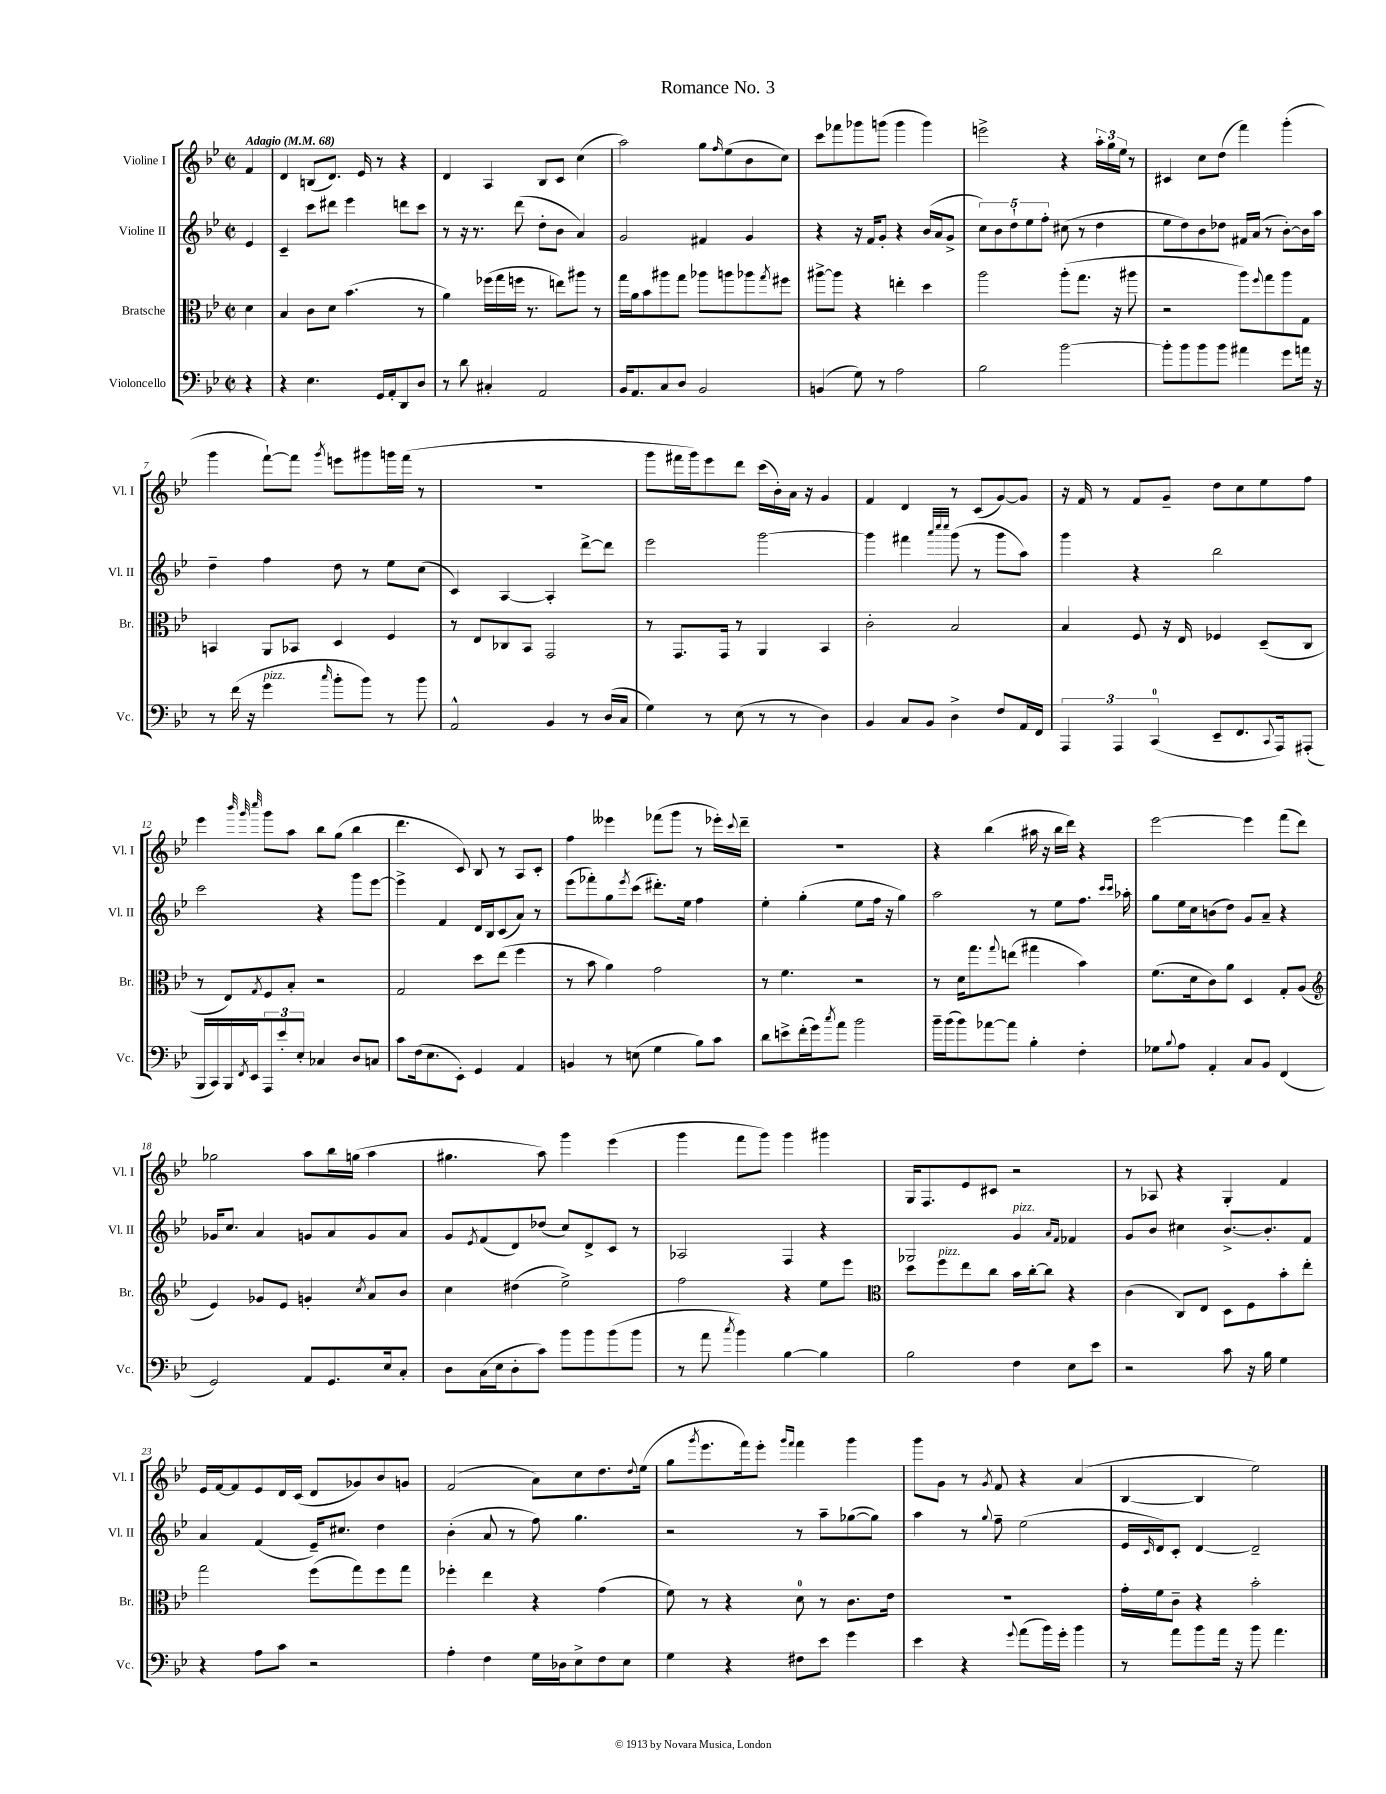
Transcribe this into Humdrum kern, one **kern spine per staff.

**kern	**kern	**kern	**kern
*staff4	*staff3	*staff2	*staff1
*clefF4	*clefC3	*clefG2	*clefG2
*k[b-e-]	*k[b-e-]	*k[b-e-]	*k[b-e-]
*M2/2	*M2/2	*M2/2	*M2/2
*met(c|)	*met(c|)	*met(c|)	*met(c|)
*MM68	*MM68	*MM68	*MM68
4r	4d	4e-	4f
=	=	=	=
4r	4B-	4c~	4d
4.E-	8c	8ccc	(8B
.	8d	8ddd#	8.d)
.	(4.b-	4eee-	.
.	.	.	16e-
16GG	.	.	8r
16AA'	.	.	.
8DD	.	8ddd	4r
8D	8r	8ccc	.
=	=	=	=
8r	4a)	8r	4d
8d	.	16r	.
.	.	8.r	.
4C#'	(16ff-	.	4A
.	16gg	.	.
.	16ff	(8ddd	.
.	8.r	.	.
2AA	.	8dd'	8B-
.	8ee)	8b-	8c
.	8aa#	4a)	(4cc
.	8r	.	.
=	=	=	=
16BB-	16gg	2g	2aa)
8.AA	16a	.	.
.	8b-	.	.
8C	8aa#	.	.
8D	8gg	.	.
2BB-	8aa-	4f#	8gg
.	.	.	16qqff
.	8aa	.	(8ee-
.	8aa-	4g	8b-
.	8qgg	.	.
.	8ff#	.	8cc)
=	=	=	=
(4BB	[8aa#^	4r	8ccc
.	8aa#]	.	8fff-
8G)	4r	16r	8ggg-
.	.	16f	.
8r	.	8g'	(8ggg
2A	4ee'	4r	4ggg
.	4dd	(16b-	4ggg)
.	.	16a	.
.	.	8g^	.
=	=	=	=
2B-	2aa	10cc)	2eee^
.	.	10b-	.
.	.	10dd`	.
.	.	10ee-	.
.	.	10ff'	.
[2b-	(8aa'	(8cc#	4r
.	8.gg	8r	.
.	.	4dd	24aa'
.	.	.	24gg
.	16r	.	.
.	.	.	24ee-
.	8aa#	.	8r
=	=	=	=
8b-']	2r	8ee-	4c#
8b-	.	8dd)	.
8b-	.	8b-	8cc
8b-	.	8dd-	(8dd
4a#	8aa)	16f#	4fff)
.	.	(16a	.
.	8qqff	.	.
.	8gg	8r	.
8g	8aa	[8b-')	(4ggg'
16a	8G	16b-]	.
16r	.	16aa	.
=	=	=	=
8r	4BB	4dd~	4ggg
(16f	.	.	.
16r	.	.	.
4g	8AA	4ff	[8fff`)
.	8BB-	.	8fff]
16qqcc	.	.	8qggg
8b-'	4D	8dd	8eee
8b-)	.	8r	8ggg#
8r	4F	8ee-	16ggg
.	.	.	(16fff
8b-	.	(8cc	8r
=	=	=	=
2AA^^	8r	4c)	1r
.	8E-	.	.
.	8C-	[4A	.
.	8BB-	.	.
4BB-	2GG	4A']	.
8r	.	[8ddd^	.
(16D	.	8ddd]	.
16C	.	.	.
=	=	=	=
4G)	8r	2eee-	8ggg
.	8.GG	.	16fff#
.	.	.	16ggg)
8r	.	.	8eee-
.	16GG	.	.
(8E-	8r	.	8ddd
8r	4AA	[2ggg	(16ccc
.	.	.	16b-')
8r	.	.	16a
.	.	.	16r
4D)	4BB-	.	4g
=	=	=	=
4BB-	2c'	4ggg]	4f
8C	.	4fff#	4d
8BB-	.	.	.
.	.	32qqaaa	.
.	.	32qqcccc	.
.	.	32qqcccc	.
4D^	2B-	(8ggg	8r
.	.	8r	(8c
8F	.	8ggg	[8g)
16AA	.	8aa)	8g]
16FF	.	.	.
=	=	=	=
6AAA	4B-	4ggg	16r
.	.	.	16f
.	.	.	8r
6AAA	.	.	.
.	8F	4r	8f
(6CC	.	.	.
.	16r	.	8g~
.	16E-	.	.
8EE-~	4F-	2bb-	8dd
8.FF	.	.	8cc
.	(8D~	.	8ee-
8qqCC	.	.	.
16AAA)	.	.	.
(8AAA#'	8C	.	8ff
=	=	=	=
16BBB-	8r	2ccc	4eee-
16CC)	.	.	.
16BBB-	8E-)	.	.
8qFF	.	.	.
16EE-	.	.	.
.	.	.	32qqbbb-
.	.	.	32qqggg
.	8qG	.	32qqcccc
12AAA	8F	.	8ggg
12e-'	.	.	.
.	8B-'	.	8aa
12E-'	.	.	.
4C-	2r	4r	8bb-
.	.	.	(8gg
8D	.	8ggg	4bb-
8C	.	[8eee-	.
=	=	=	=
8c	2G	4eee-^]	4.ddd
(16F	.	.	.
8.E-	.	.	.
.	.	4f	.
8EE-')	.	.	8c)
4GG	8dd	16d	8B-
.	.	16B-	.
.	(8ee-	(8c	8r
4AA	4ff	8a)	8A
.	.	8r	8c'
=	=	=	=
4BB	8r	(8eee-	4ff
.	8b-	8fff-')	.
8r	4a)	8gg	4eee--
.	.	8qeee-	.
(8E	.	(8ccc	.
4G	2g	8.ddd#')	(8fff-
.	.	.	8ggg
.	.	16ee-	.
8B-)	.	4ff	8r
8c	.	.	16eee-')
.	.	.	8qqccc
.	.	.	16ddd~
=	=	=	=
8d	8r	4ee-'	1r
8e^	4.f	.	.
(16f'	.	(4gg'	.
16g)	.	.	.
8qcc	.	.	.
8a	.	.	.
2b-	2r	8ee-	.
.	.	16ff	.
.	.	16r	.
.	.	4gg)	.
=	=	=	=
16b-~	8r	2aa	4r
(16b-	.	.	.
8b-)	16d	.	.
.	8.gg	.	.
[8a-	.	.	(4bb-
.	8qqgg	.	.
8a-]	(8ee	.	.
4B-'	4gg#	8r	16aa#
.	.	.	16r
.	.	8ee-	16bb-
.	.	.	16ddd)
4F'	4b-)	8.ff	4r
.	.	16qqccc	.
.	.	16qqccc	.
.	.	16aa-'	.
=	=	=	=
8G-	(8.f	8gg	[2eee-
8qqB-	.	.	.
8A	.	16ee-	.
.	16d	16cc	.
4AA'	8c)	(8b	.
.	8a	8dd)	.
8C	4D	8g	4eee-]
8BB-	.	8a~	.
(4FF	8G'	4r	(8fff
.	(8A	.	8ddd)
=	=	=	=
*	*clefG2	*	*
2GG)	4e-)	16g-	2gg-
.	.	8.cc	.
.	8g-	4a	.
.	8e-	.	.
8AA	4g'	8g	8aa
8.GG	.	8a	16bb-
.	.	.	(16gg
.	8qcc	.	.
.	8a	8g	4aa
16E-	.	.	.
8C'	8b-	8a	.
=	=	=	=
8D	4cc	8g	4.gg#
.	.	8qe-	.
(16C	.	(8f	.
16E-	.	.	.
8D'	(4dd#	8d)	.
8c)	.	(8dd-	8aa)
8b-	2ee-^)	8cc)	4ggg
8b-	.	8d^	.
(8b-	.	8c	(4eee-
8b-	.	8r	.
=	=	=	=
8r	2ff	2A-	4ggg
8a	.	.	.
8qcc	.	.	.
4b-)	.	.	8fff
.	.	.	8ggg)
[4B-	4r	4F	4ggg
4B-]	8ee-	4r	4ggg#
.	8eee-	.	.
=	=	=	=
*	*clefC3	*	*
2B-	8dd	2G-	16G
.	.	.	8.F
.	8ff	.	.
.	8ee-	.	8e-
.	8cc	.	8c#
4F	16b-	4g	2r
.	[16cc'	.	.
.	8cc]	.	.
.	.	16qqa	.
.	.	16qqf	.
8E-	4r	4f-	.
8e-	.	.	.
=	=	=	=
2r	(4c	8g	8r
.	.	8b-	8A-
.	8C)	4cc#	4r
.	8E-	.	.
8c	8D	[8.b-^	4G'
16r	8F	.	.
16B-	.	8.b-']	.
4G	8b-'	.	4f
.	8ee-'	8f	.
=	=	=	=
4r	2gg	4a	16e-
.	.	.	[16f
.	.	.	8f]
8A	.	(4f	8e-
8c	.	.	16d
.	.	.	(16c
2r	(8ff	16e-~)	8d
.	.	8.cc#	.
.	8gg)	.	8g-)
.	8ff	4dd	8b-
.	8gg	.	8g
=	=	=	=
4A'	4ff-'	(4b-'	(2f
4F	4ee-	8a	.
.	.	8r	.
16G	4r	8ff)	8a)
16D-	.	.	.
8E-^	.	4.gg	8cc
8F	(4g	.	8.dd
8E-	.	.	.
.	.	.	8qqdd
.	.	.	(16ee-
=	=	=	=
4G	8f)	2r	8gg
.	.	.	8qggg
.	8r	.	8.eee-
4r	4r	.	.
.	.	.	16fff)
.	.	.	8eee-'
.	.	.	16qqggg
.	.	.	16qqfff
8F#	8d	8r	4fff
8e-	8r	8aa~	.
4g	8.c	([8gg-	4ggg
.	.	8gg-])	.
.	16e-	.	.
=	=	=	=
4e-	1r	4aa	8ggg
.	.	.	8g
4r	.	8r	8r
.	.	8qqgg	8qg
.	.	8ff~	8f
8qqg	.	.	.
(8a	.	(2ee-	4r
16b-)	.	.	.
16g'	.	.	.
4b-	.	.	(4a
=	=	=	=
8r	16g'	16e-	[4B-
.	.	16qqc	.
.	16f	16d)	.
8a	8c~	8c'	.
8b-	4r	[4d	4B-]
16a	.	.	.
16r	.	.	.
8b-	2b-'	2d~]	2ee-)
4.a	.	.	.
==	==	==	==
*-	*-	*-	*-
